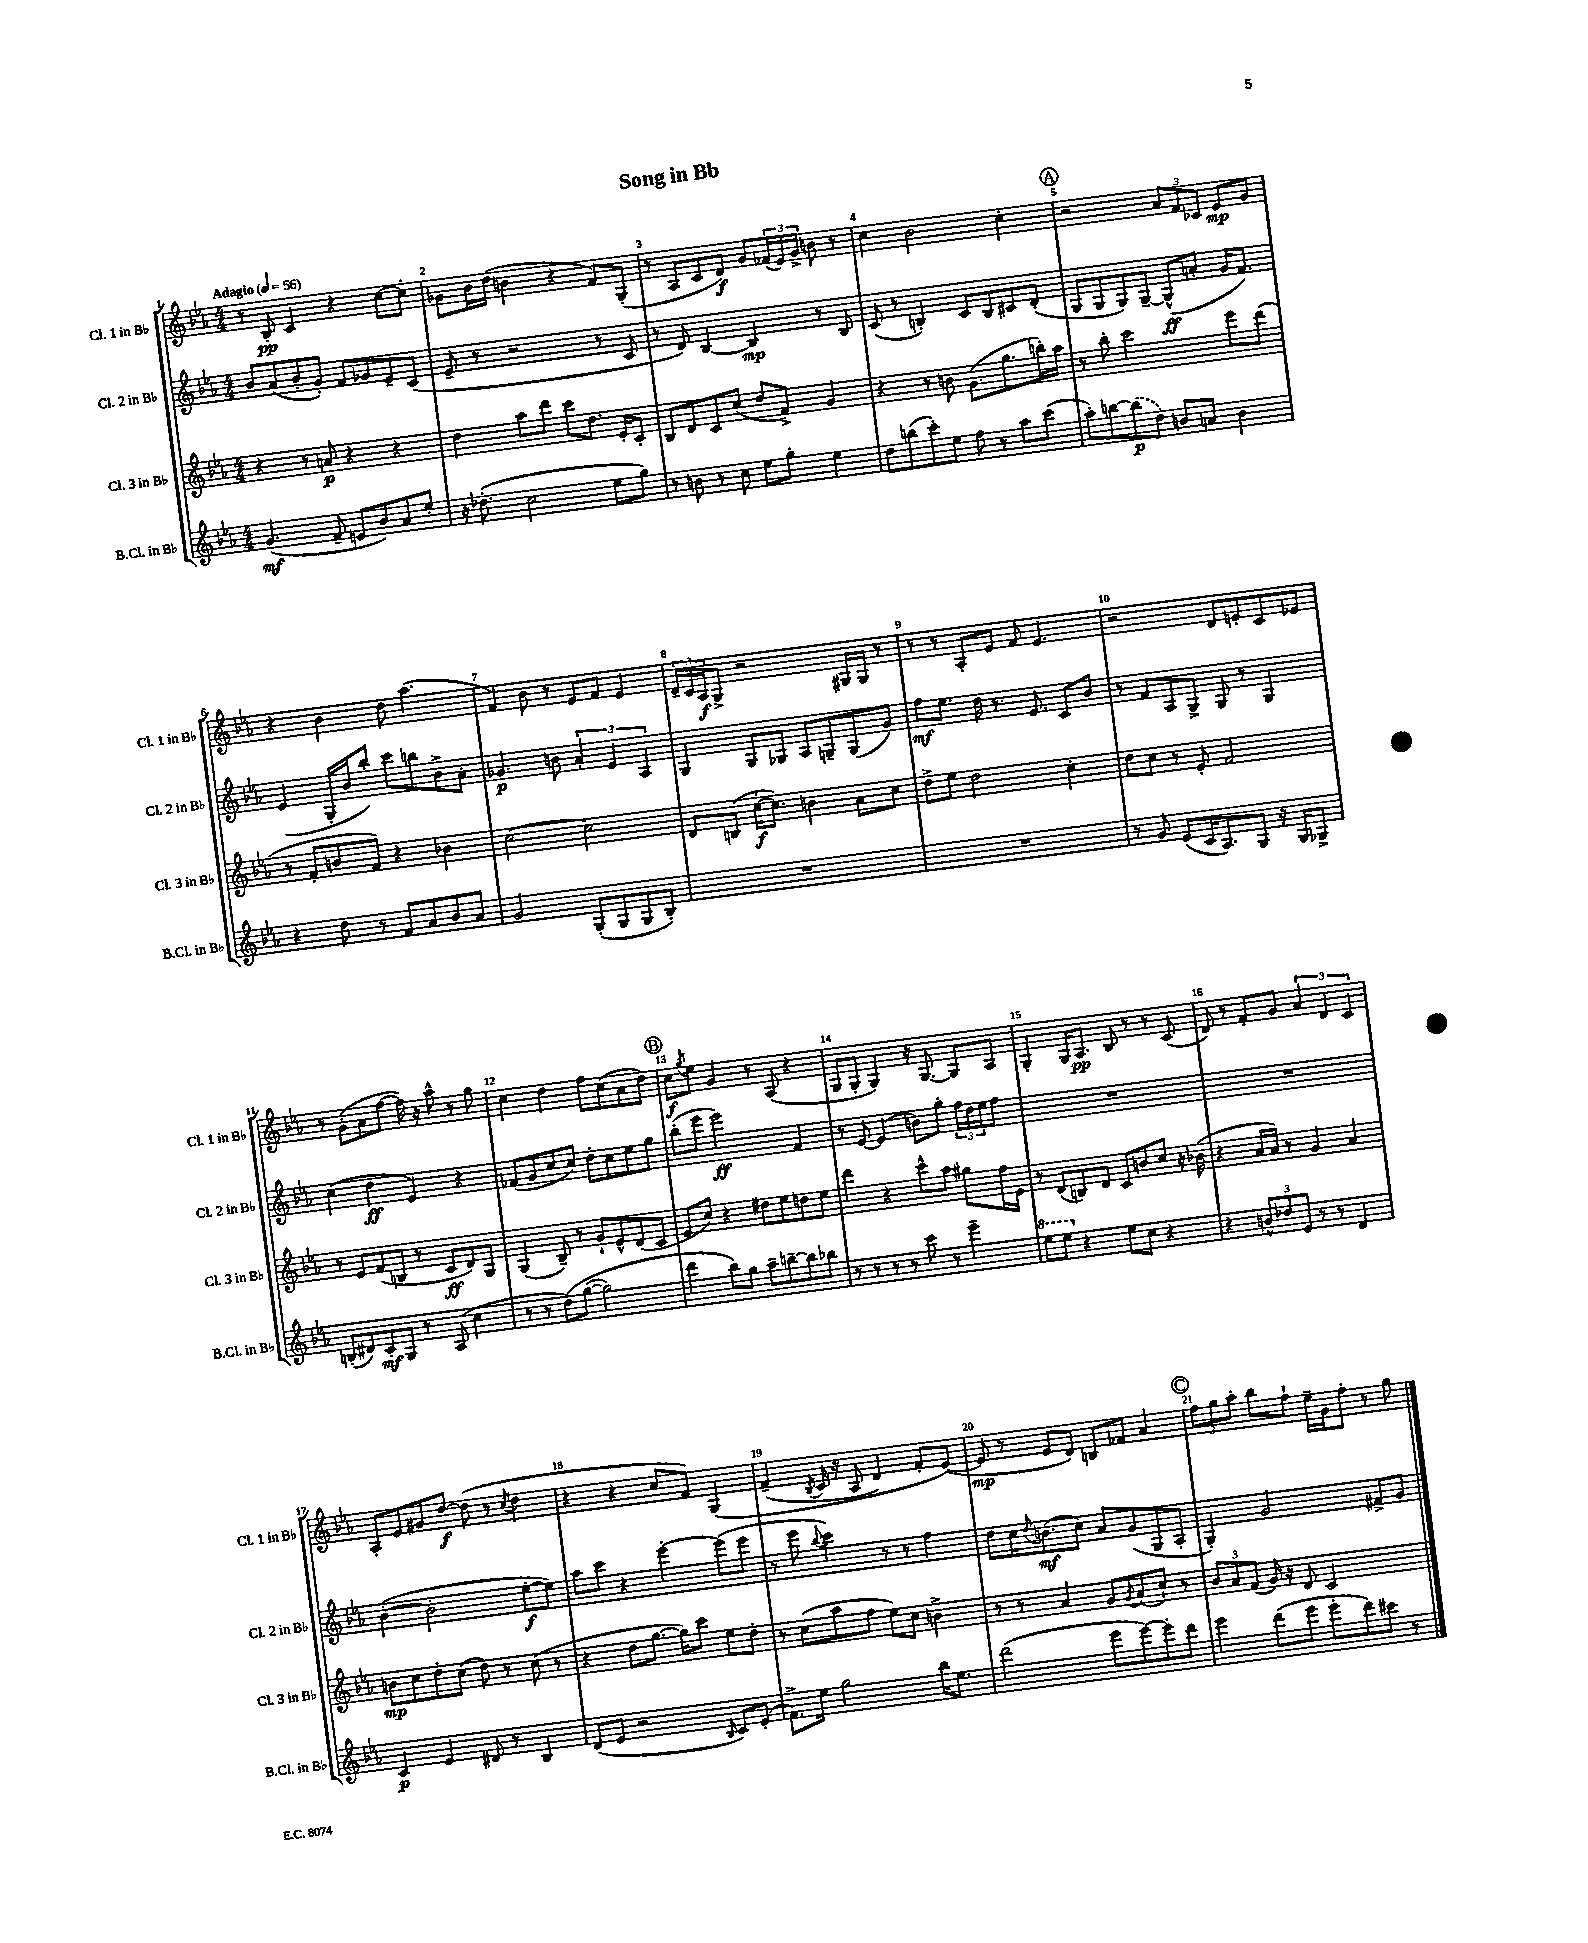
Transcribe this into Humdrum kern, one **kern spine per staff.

**kern	**kern	**kern	**kern
*staff4	*staff3	*staff2	*staff1
*clefG2	*clefG2	*clefG2	*clefG2
*k[b-e-a-]	*k[b-e-a-]	*k[b-e-a-]	*k[b-e-a-]
*M4/4	*M4/4	*M4/4	*M4/4
*MM56	*MM56	*MM56	*MM56
(4.g	4r	8b-	8r
.	.	(8a-	8B-'
.	8r	8b-'	4c
8f~	8a	8g')	.
8e	4r	8f	4r
8b-)	.	8g-	.
8a-	4r	8e-~	[8cc
8ee-'	.	(8c	8cc']
=	=	=	=
16r	4dd	8e-~	8g-
(8.dd-'	.	.	.
.	.	8r	16b-
.	.	.	(16dd
2cc	8aa-	2r	4b
.	8ddd	.	.
.	8ccc	.	4r
.	8.dd	.	.
8ee-	.	8r	8f)
.	16e-'	.	.
8gg)	8c'	8c	(8G'
=	=	=	=
8r	8B-	8r	8r
8b	8d	8d)	8A-
8r	8c	[4B-	8c
8cc	(8cc	.	8d)
8ee-	8dd	4B-]	8g
8gg'	8f^)	.	(24f-
.	.	.	24e-)
.	.	.	24g^
4ee-	4g	8r	8b
.	.	8B-	8r
=	=	=	=
8dd	4r	(8c	4cc
(8bb	.	8r	.
8ccc')	8r	4B')	2b-
8ee-	8b	.	.
8ff	(8.g	8c	.
8r	.	8B	.
.	8.gg	.	.
8aa-	.	8c#	4cc'
(8ccc	16bb')	(8d'	.
.	16aa-	.	.
=	=	=	=
8aa-')	8r	8G	2r
[8bb	8bb-'	8G	.
(8bb]	2ccc	8G)	.
8dd)	.	[8G~	.
8b	.	(8G^^]	12a-
.	.	.	12f
8a	.	8a'	.
.	.	.	12c-
4b	8eee-	16g	8e-
.	.	8.f)	.
.	(8ddd	.	8g
=	=	=	=
4r	8r	(4e-	4r
.	8f'	.	.
8dd	8b	16G'	4b-
.	.	16b-	.
8r	8f)	8bb-')	.
8f	4r	8ccc	8dd
8a-	.	8bb	(4.aa-
8b-	4b-	8b-^	.
8a-	.	8a-'	.
=	=	=	=
2g	[2cc	4.g-	4f)
.	.	.	8b-
.	.	8b	8r
(8G'	2cc]	6a-'	8e-
8G	.	.	8f
.	.	6e-	.
8G	.	.	4e-
.	.	6A-	.
8B-')	.	.	.
=	=	=	=
1r	8d	4G	24d~
.	.	.	24c
.	.	.	24A-
.	(8B	.	8G^
.	[16cc'	8G	2r
.	8.cc])	.	.
.	.	8G-	.
.	4b	8A-	.
.	.	8G~	.
.	8a-	(8G	16G#
.	.	.	16G#
.	8cc	8g)	8r
=	=	=	=
1r	8dd^	8ff	8r
.	8ee-	8.ee-	8r
.	2dd	.	8A-'
.	.	16dd	.
.	.	8.r	8e-
.	.	.	8f
.	.	8.e-	.
.	.	.	4.e-
.	4cc'	8c	.
.	.	8b-	.
=	=	=	=
8r	8dd	8r	2r
8g	8cc	8f	.
(8e-	8r	8A-	.
16c	8e-'	8G^	.
8.A-)	.	.	.
.	2f	8G	8d
8G	.	8r	8e'
16r	.	4G	8c
16G	.	.	.
8G-^	.	.	8e-
=	=	=	=
(8B'	8r	(4cc	8r
8d#)	8e-	.	(8g'
8c'	(8f	4dd	8a-
8G	8B	.	[8ff
8r	8r	4e-)	16ff])
.	.	.	16r
(8A-	8c	.	8aa-^^
4cc	8d)	4r	8r
.	8G	.	8gg
=	=	=	=
8r	(4G	(8f-	4cc
8r	.	8g	.
&(8dd)	8B-~)	8cc	4dd
([8gg	8r	8cc)	.
2gg])	8g`	8dd'	8ff
.	8e-^^	8cc	(8cc
.	(8d	8ee-	8a-
.	8c	8gg	8dd)
=	=	=	=
4ddd	8e-	(8bb-'	8cc
.	.	.	8qgg
.	8cc)	8eee-	8ee-
8bb-&)	4r	2eee-)	4g
8gg	.	.	.
8aa-~	8dd#	.	8r
[8bb~	8ee-	.	(8A-
8bb]	8dd	4f	4r
8bb-	8ee-	.	.
=	=	=	=
8r	4ddd	8r	8G
8r	.	[8e-	8G'
8r	4r	(4e-]	4G)
8r	.	.	.
8ccc	8ccc^^	8b)	16r
.	.	.	[8.G
8r	8aa-	8gg'	.
4eee-~	8gg#	24ff	8G]
.	.	24dd	.
.	.	24ee-	.
.	16ff	8ff	8A-
.	16e-	.	.
=	=	=	=
8eee-	8r	1r	4G'
8eee-	(8d	.	.
4r	8B)	.	16G
.	.	.	8.A-
.	8d	.	.
8ee-	8c	.	8B-
8cc	8b	.	8r
4r	8cc	.	8r
.	16r	.	(8c
.	(16b-	.	.
=	=	=	=
4r	4r	1r	8d)
.	.	.	8r
12b^^	16a-	.	8f'
.	16a-)	.	.
12dd-	.	.	.
.	8r	.	8g
12e-	.	.	.
8r	4g	.	6a-
8r	.	.	.
.	.	.	6d
4d	4a-	.	.
.	.	.	6c
=	=	=	=
4c	8b	([4b-'	8A-'
.	8cc	.	8e-
4e-	8dd'	2b-']	8g#
.	(8cc	.	[8dd
8d#	8dd)	.	(8dd]
8r	8r	.	8r
.	.	.	8qcc
4B-	(8cc	[8ee-'	4dd
.	8r	8ee-])	.
=	=	=	=
(8d	4r	8aa-	4r
8e-	.	8ccc	.
2r	8dd	4r	4r
.	[8.gg	.	.
.	.	[4eee-'	8cc
.	16gg])	.	.
.	8ccc	.	8f)
16qqB-	.	.	.
8c)	8ee-	(8eee-]	&(4G
(8e-'	8dd'	8eee-	.
=	=	=	=
8.f^)	8r	8r	(4f~
.	(8cc	8eee-	.
16ee-	.	.	.
.	.	8qqbb-	8qB-
2gg	8aa-	4ccc)	16c
.	.	.	16r
.	8ff	.	8A-
.	8ee-)	8r	4d)
.	8cc	8r	.
16bb-	4b^	4ff	8f'
8.ee-	.	.	.
.	.	.	([8e-&)
=	=	=	=
(2ddd	8r	8dd	8e-]
.	8r	16cc	8r
.	.	8qqdd	.
.	.	(8.b	.
.	4a-	.	8e-
.	.	8cc)	8d)
8eee-	8g	8a-	8B
.	8qg	.	.
[8eee-)	(8a-	(8g	8f-
8eee-']	8cc`)	8G	4a-
8ddd	8r	8A-'	.
=	=	=	=
4eee-	12b-	4G')	12ff
.	12a-	.	12gg
.	(12f	.	12aa-'
(8ddd	16g)	2g	8bb-
.	16r	.	.
8eee-	8d	.	8ff`
8eee-'	2c	.	16ee-~
.	.	.	16g
8ddd)	.	.	8ff'
8ccc#	.	8f#^	8r
8r	.	8g	8gg
==	==	==	==
*-	*-	*-	*-
